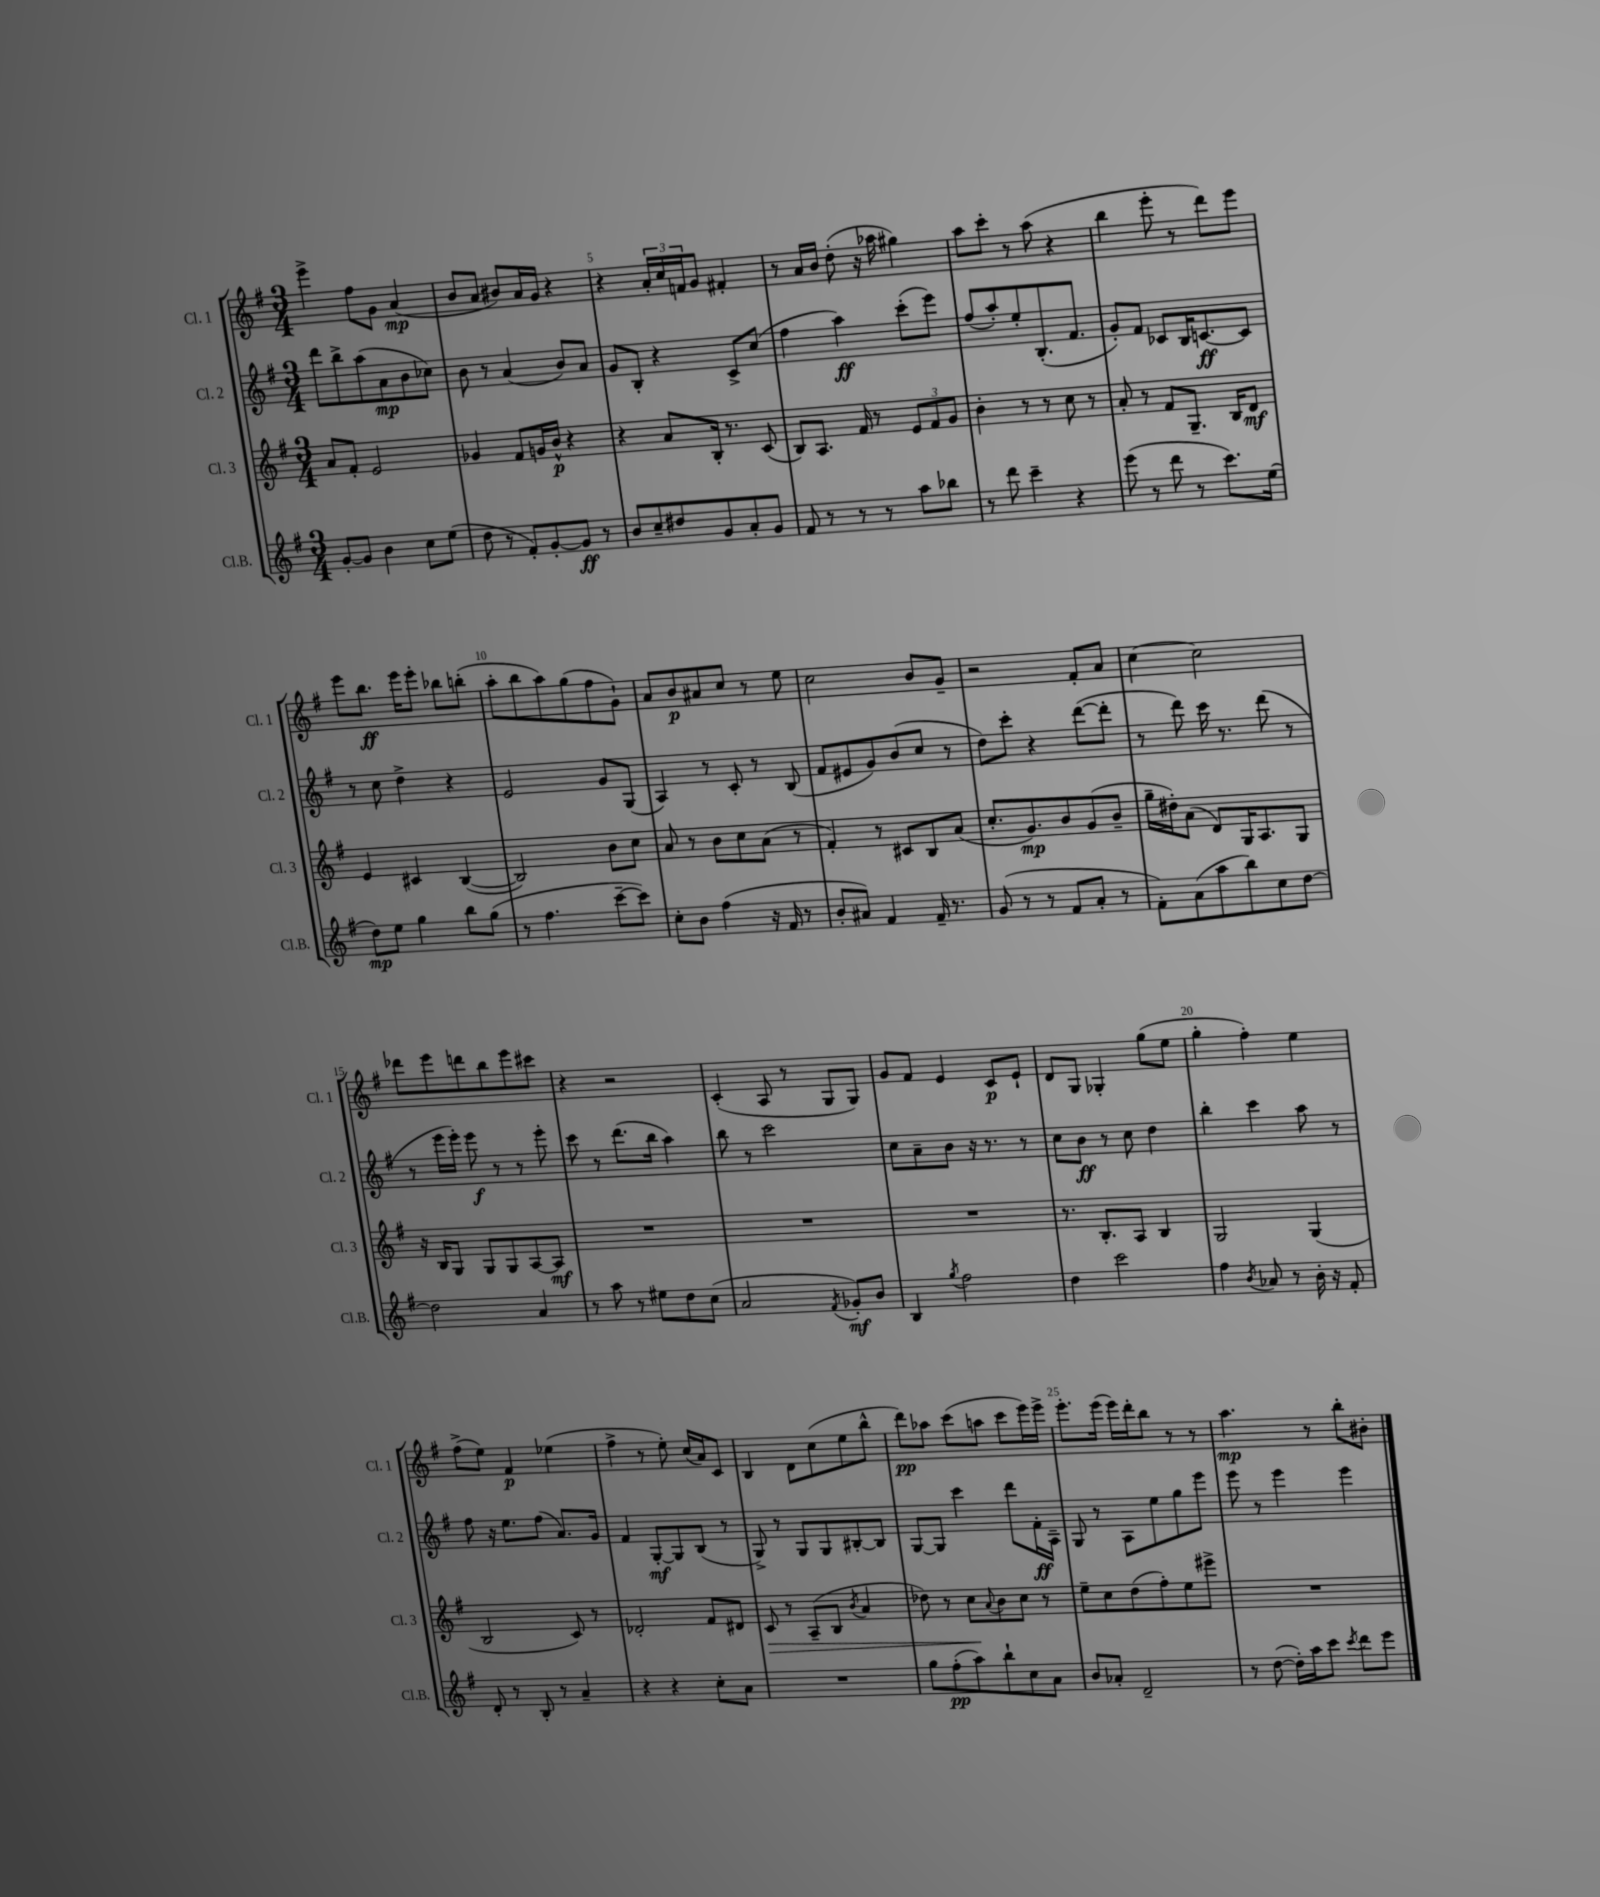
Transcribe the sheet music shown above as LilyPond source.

<<
\new StaffGroup <<
\new Staff = "s0" \with { instrumentName = "Cl. 1" shortInstrumentName = "Cl. 1" } {
    \clef treble \key g \major \numericTimeSignature \time 3/4
    e'''4-> fis''8 g'8 a'4\mp( |
    b'8 a'8 bis'8) a'16 g'16 r4 |
    r4 \tuplet 3/2 { a'16-. c''16 f'16 } g'8 fis'4-. |
    r8 a'16 b'16 d''8-.( r16 aes''16 gis''4) |
    a''8 c'''8-. r8 a''8( r4 |
    b''4 e'''8-. r8 d'''8) e'''8 |
    e'''8 b''8.\ff e'''16 e'''8-. bes''8 b''8-.( |
    a''8-. b''8 a''8) g''8( fis''8 g'8-!) |
    a'8 b'8\p ais'8 c''8 r8 e''8 |
    c''2 b'8 g'8-- |
    r2 fis'8-. a'8 |
    c''4~ c''2 |
    des'''8 e'''8 d'''8 b''8 e'''8 cis'''8 |
    r4 r2 |
    c'4-.( a8 r8 g8 g8) |
    g'8 fis'8 e'4 c'8\p e'8-! |
    d'8 g8 ges4-. g''8( e''8 |
    g''4-. fis''4-.) e''4 |
    fis''8->( e''8) fis'4\p ees''4( |
    fis''4-> r8 e''8-.) c''16( a'16) c'8 |
    b4 d'8 c''8( e''8 b''8-^ |
    d'''8\pp) aes''8 c'''8( a''8 c'''8 e'''16) e'''16-> |
    e'''8.-. e'''16( e'''16) d'''16-. b''8 r8 r8 |
    a''4.\mp r8 b''8-. bis'8-. \bar "|." |
}
\new Staff = "s1" \with { instrumentName = "Cl. 2" shortInstrumentName = "Cl. 2" } {
    \clef treble \key g \major \numericTimeSignature \time 3/4
    d'''8 b''8-> a''8( a'8\mp b'8 ces''8) |
    b'8 r8 a'4( b'8) a'8 |
    g'8 b8-. r4 c'8-> c''8( |
    fis''4 a''4\ff) c'''8-.( e'''8) |
    fis''8( a''8-.) e''8-. b8.-.( fis'8. |
    g'8-.) fis'8 ces'8 b16 c'8.~\ff c'8 |
    r8 c''8 d''4-> r4 |
    e'2 g'8 g8( |
    a4) r8 c'8-. r8 b8( |
    fis'8 eis'8 g'8) b'8( c''8 r8 |
    d''8) c'''8-. r4 d'''8~( d'''8-. |
    r8 d'''8) c'''16 r8. d'''8( r8 |
    r8 e'''16 e'''16-.) e'''8\f r8 r8 e'''8-. |
    c'''8 r8 d'''8.( b''16 a''4) |
    b''8 r8 c'''2 |
    c''8 a'8-- b'8 r16 r8. r8 |
    c''8 b'8\ff r8 c''8 d''4 |
    b''4-. c'''4 a''8 r8 |
    fis''8 r16 e''8. fis''8( a'8.) g'16 |
    fis'4 g8~-.\mf g8 b8( r8 |
    g8->) r8 g8 g8 bis8~-. bis8 |
    g8~ g8 c'''4 d'''8 fis'16-.\ff a16-- |
    g8 r8 a8 e''8 g''8 e'''8 |
    e'''8 r8 e'''4 e'''4 \bar "|." |
}
\new Staff = "s2" \with { instrumentName = "Cl. 3" shortInstrumentName = "Cl. 3" } {
    \clef treble \key g \major \numericTimeSignature \time 3/4
    a'8 fis'8-. e'2 |
    ges'4 fis'8 g'16 b'16-^\p r4 |
    r4 a'8 b16-. r8. c'8( |
    b8) a8. fis'16 r8 \tuplet 3/2 { e'8 fis'8 g'8 } |
    b'4-. r8 r8 c''8 r8 |
    a'8-. r8 fis'8 g8.-- b16 d'8\mf |
    e'4 cis'4 b4~( |
    b2) b'8 c''8 |
    a'8 r8 b'8 c''8 a'8( r8 |
    fis'4-.) r8 cis'8 b8 a'8( |
    c''8.-. g'8.\mp) b'8 g'8( b'8-- |
    g''16-- dis''16-.) a'8( d'8) g16 a8. g8 |
    r16 b16 g8 g8 g8 a8~ a8\mf |
    R2. |
    R2. |
    R2. |
    r8. b8.-. a8 b4 |
    g2 g4( |
    b2 c'8) r8 |
    des'2-. fis'8 dis'8 |
    c'8\> r8 a8--( b8 \acciaccatura { b'8 } a'4 |
    des''8) r8 c''8\! \appoggiatura { a'8 } b'8 c''8 r8 |
    e''8-- c''8 d''8( fis''8-.) e''8 eis'''8-> |
    R2. \bar "|." |
}
\new Staff = "s3" \with { instrumentName = "Cl.B." shortInstrumentName = "Cl.B." } {
    \clef treble \key g \major \numericTimeSignature \time 3/4
    g'8~-. g'8 b'4 c''8 e''8( |
    d''8 r8 fis'8-.) g'8~-. g'8\ff r8 |
    b'8 c''8-- dis''8 g'8 a'8-. g'8 |
    fis'8 r8 r8 r8 a''8 bes''8 |
    r8 d'''8 c'''4-- r4 |
    e'''8( r8 d'''8 r8 c'''8.) e''16( |
    d''8\mp) e''8 g''4 b''8 g''8( |
    r8 fis''4. c'''8~-- c'''8) |
    c''8-. b'8 fis''4( r16 fis'16 r8 |
    b'8-. ais'8) fis'4 fis'16-- r8. |
    g'8( r8 r8 fis'8 a'8-. r8 |
    fis'8-.) a'8( a''8 b''8) c''8 d''8~ |
    d''2 a'4 |
    r8 a''8 r8 eis''8 d''8 c''8( |
    a'2 \acciaccatura { fis'8 } ges'8-.\mf) b'8 |
    b4 \acciaccatura { g''8 } fis''2 |
    d''4 c'''2 |
    fis''4 \acciaccatura { b'8 } aes'8 r8 b'16-. r16 fis'8-. |
    d'8-. r8 b8-. r8 a'4-- |
    r4 r4 c''8-. a'8 |
    R2. |
    g''8 fis''8-.\pp( a''8) b''8-! c''8 a'8 |
    b'8 aes'8-. d'2-- |
    r8 d''8~( d''16-.) a''16 c'''8 \acciaccatura { c'''8 } d'''8 e'''8 \bar "|." |
}
>>
>>
\layout { \context { \Score currentBarNumber = #3 \override BarNumber.break-visibility = ##(#f #t #t) barNumberVisibility = #(every-nth-bar-number-visible 5) } }
